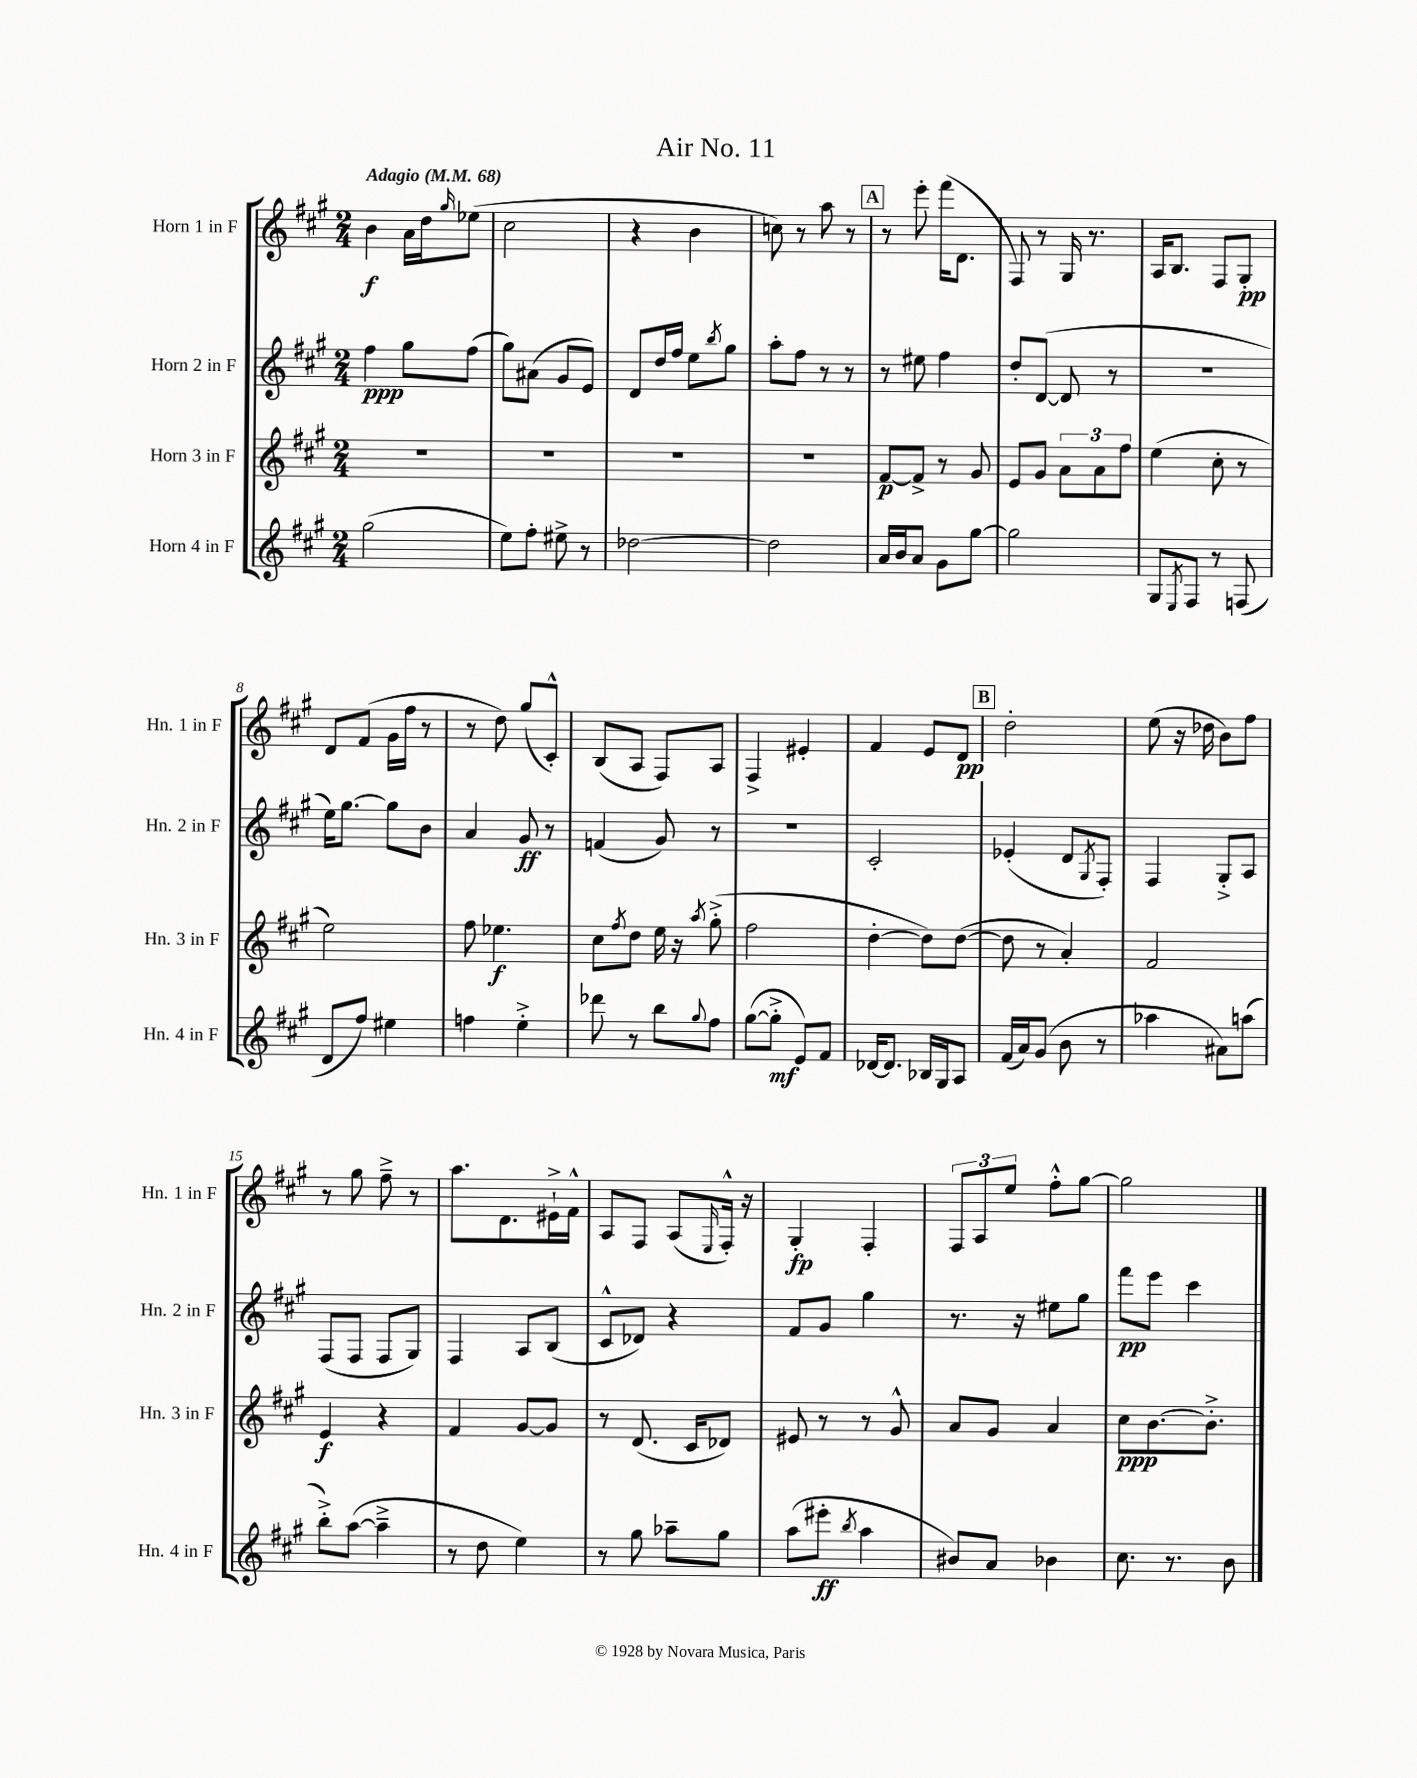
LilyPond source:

\header { title = "Air No. 11" }
<<
\new StaffGroup <<
\new Staff = "s0" \with { instrumentName = "Horn 1 in F" shortInstrumentName = "Hn. 1 in F" } {
    \clef treble \key a \major \numericTimeSignature \time 2/4 \tempo "Adagio" 4 = 68
    b'4\f a'16 d''16 \grace { gis''16 } ees''8( |
    cis''2 |
    r4 b'4 |
    c''8) r8 a''8 r8 |
    \mark \markup { \box "A" } r8 e'''8-. fis'''16( d'8. |
    fis8) r8 gis16 r8. |
    a16 b8. fis8 gis8-.\pp |
    d'8 fis'8( gis'16 fis''16 r8 |
    r8 d''8) gis''8( cis'8-.-^) |
    b8( a8 fis8) a8 |
    fis4-> eis'4-. |
    fis'4 e'8 d'8\pp |
    \mark \markup { \box "B" } d''2-. |
    e''8( r16 des''16 b'8) fis''8 |
    r8 gis''8 fis''8---> r8 |
    a''8. d'8. eis'16-!-> fis'16-^ |
    a8 fis8 a8( \grace { e16 } fis16-.-^) r16 |
    gis4-.\fp fis4-. |
    \tuplet 3/2 { fis8 a8 e''8 } fis''8-.-^ gis''8~ |
    gis''2 \bar "|." |
}
\new Staff = "s1" \with { instrumentName = "Horn 2 in F" shortInstrumentName = "Hn. 2 in F" } {
    \clef treble \key a \major \numericTimeSignature \time 2/4
    fis''4\ppp gis''8 fis''8( |
    gis''8) ais'8( gis'8 e'8) |
    d'8 d''16 fis''16 e''8 \acciaccatura { b''8 } gis''8 |
    a''8-. fis''8 r8 r8 |
    \mark \markup { \box "A" } r8 eis''8 fis''4 |
    d''8-. d'8~( d'8 r8 |
    R2 |
    e''16) gis''8.~ gis''8 b'8 |
    a'4 gis'8\ff r8 |
    f'4( gis'8) r8 |
    R2 |
    cis'2-. |
    \mark \markup { \box "B" } ees'4-.( d'8 \acciaccatura { gis8 } fis8-.) |
    fis4 gis8-.-> a8 |
    fis8( fis8 fis8 gis8) |
    fis4 a8 b8( |
    cis'8-^ des'8) r4 |
    fis'8 gis'8 gis''4 |
    r8. r16 eis''8 gis''8 |
    fis'''8\pp e'''8 cis'''4 \bar "|." |
}
\new Staff = "s2" \with { instrumentName = "Horn 3 in F" shortInstrumentName = "Hn. 3 in F" } {
    \clef treble \key a \major \numericTimeSignature \time 2/4
    R2 |
    R2 |
    R2 |
    R2 |
    \mark \markup { \box "A" } fis'8~\p fis'8-> r8 gis'8 |
    e'8 gis'8 \tuplet 3/2 { a'8 a'8 fis''8 } |
    e''4( cis''8-. r8 |
    e''2) |
    fis''8 ees''4.\f |
    cis''8 \acciaccatura { fis''8 } d''8 e''16 r16 \acciaccatura { a''8 } gis''8-.->( |
    fis''2 |
    d''4~-. d''8) d''8~( |
    \mark \markup { \box "B" } d''8 r8 a'4-.) |
    fis'2 |
    e'4\f r4 |
    fis'4 gis'8~ gis'8 |
    r8 d'8.( cis'16 des'8) |
    eis'8 r8 r8 gis'8-^ |
    a'8 gis'8 a'4 |
    cis''8\ppp b'8.~ b'8.-.-> \bar "|." |
}
\new Staff = "s3" \with { instrumentName = "Horn 4 in F" shortInstrumentName = "Hn. 4 in F" } {
    \clef treble \key a \major \numericTimeSignature \time 2/4
    gis''2( |
    e''8) fis''8-. eis''8-> r8 |
    des''2~ |
    des''2 |
    \mark \markup { \box "A" } a'16 b'16 a'8 gis'8 gis''8~ |
    gis''2 |
    gis8 \acciaccatura { e8 } fis8 r8 f8( |
    d'8 fis''8) eis''4 |
    f''4 e''4-.-> |
    des'''8 r8 b''8 \appoggiatura { gis''8 } fis''8 |
    gis''8~( gis''8-.->\mf e'8) fis'8 |
    des'16~ des'8. bes16 gis16 a8 |
    \mark \markup { \box "B" } fis'16( a'16) gis'8( b'8 r8 |
    aes''4 ais'8) a''8( |
    b''8-.->) a''8~( a''4---> |
    r8 d''8 e''4) |
    r8 gis''8 aes''8-- gis''8 |
    a''8( eis'''8-.\ff \acciaccatura { b''8 } a''4 |
    bis'8) a'8 bes'4 |
    cis''8. r8. b'8 \bar "|." |
}
>>
>>
